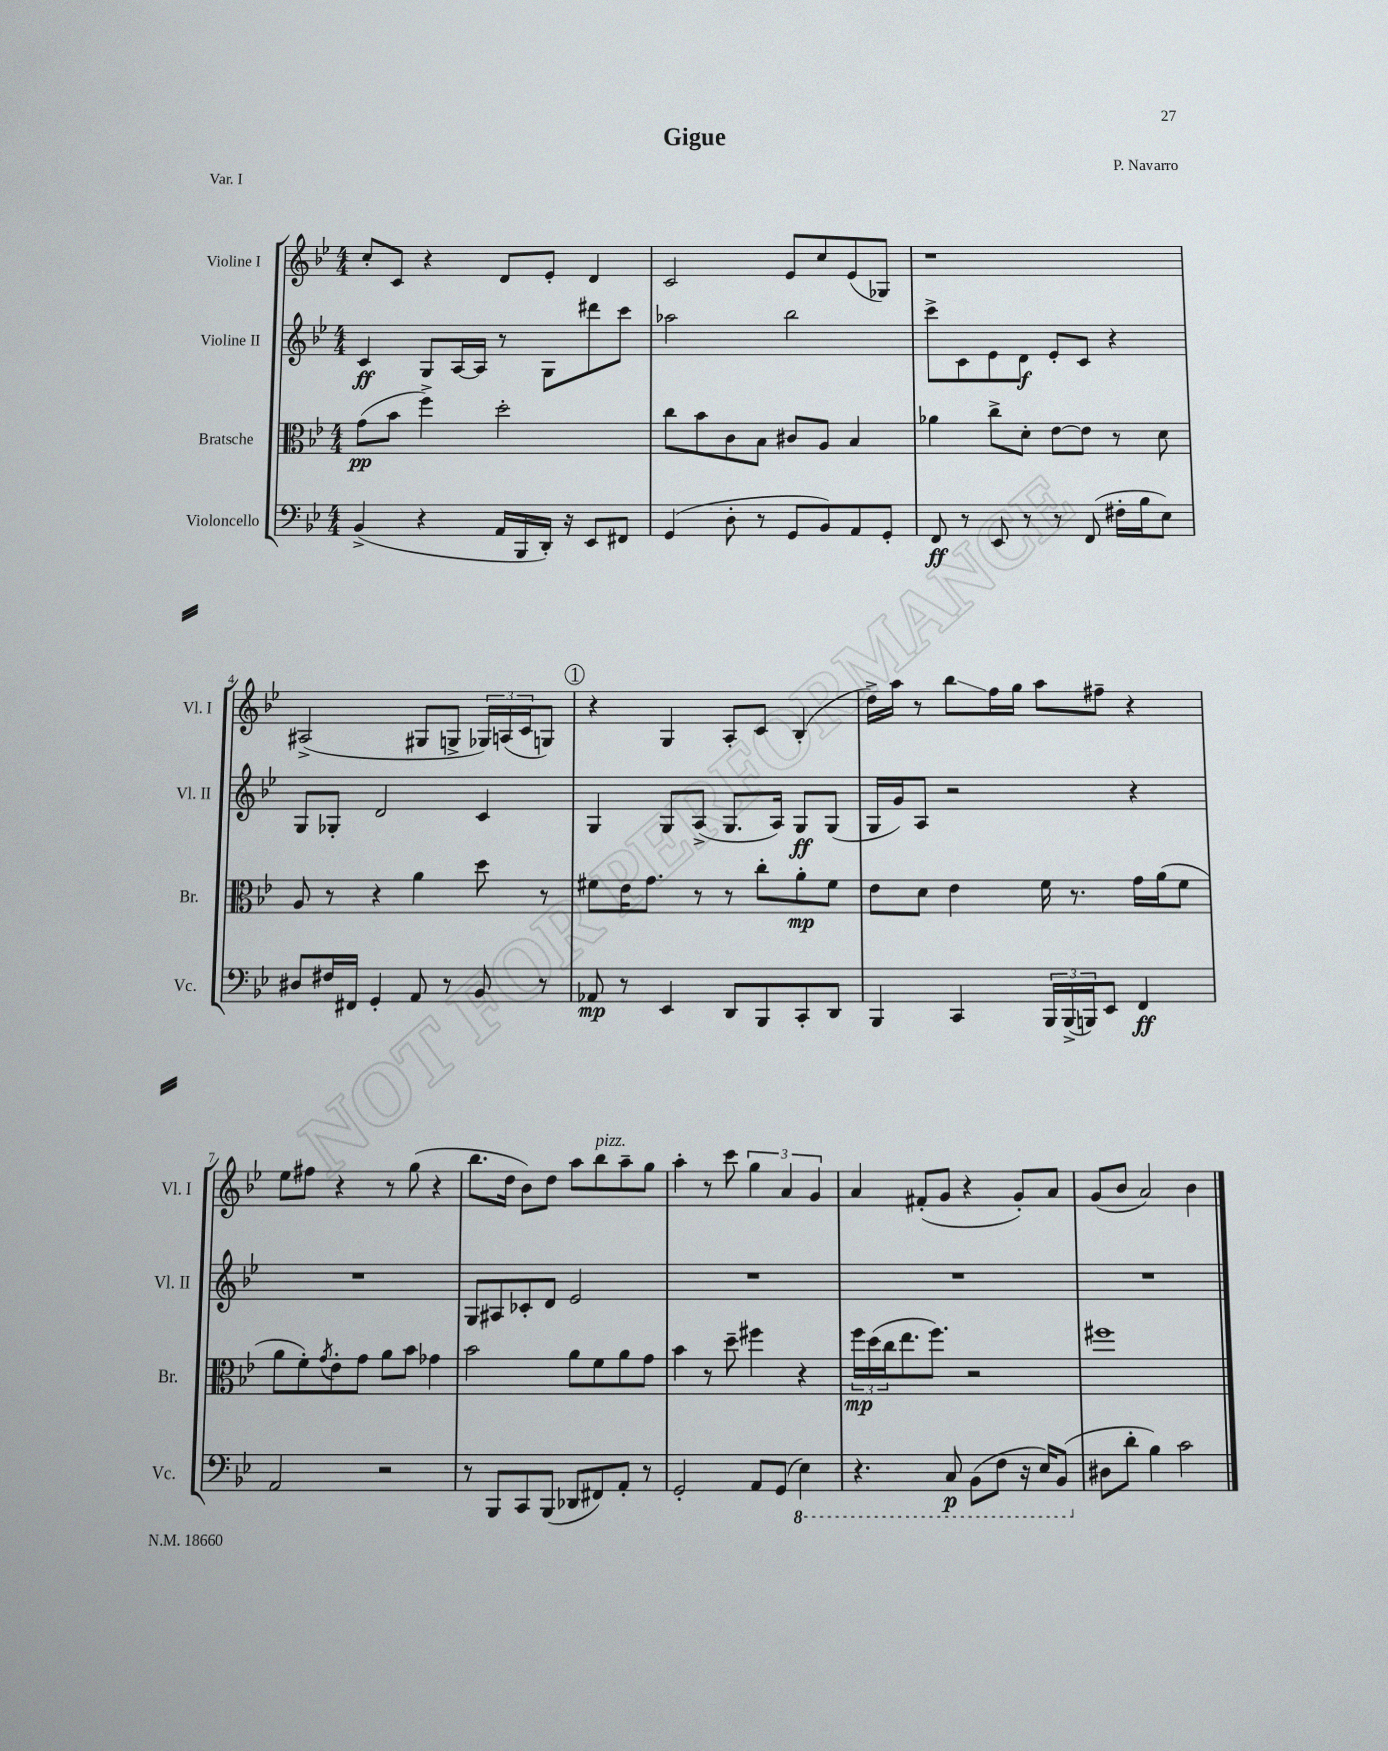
\header { title = "Gigue" composer = "P. Navarro" piece = "Var. I" }
<<
\new StaffGroup <<
\new Staff = "s0" \with { instrumentName = "Violine I" shortInstrumentName = "Vl. I" } {
    \clef treble \key bes \major \numericTimeSignature \time 4/4
    c''8-. c'8 r4 d'8 ees'8-. d'4 |
    c'2 ees'8 c''8 ees'8( ges8) |
    r1 |
    ais2->( gis8 g8-> \tuplet 3/2 { ges16) a16( c'16 } g8) |
    \mark \markup { \circle "1" } r4 g4 a8-. c'8 bes4-.( |
    d''16->) a''16 r8 bes''8\glissando f''16 g''16 a''8 fis''8-- r4 |
    ees''8 fis''8 r4 r8 g''8( r4 |
    bes''8. d''16 bes'8) d''8 a''8 bes''8^\markup { \italic "pizz." } a''8-- g''8 |
    a''4-. r8 c'''8 \tuplet 3/2 { g''4 a'4 g'4 } |
    a'4 fis'8-.( g'8 r4 g'8-.) a'8 |
    g'8( bes'8 a'2) bes'4 \bar "|." |
}
\new Staff = "s1" \with { instrumentName = "Violine II" shortInstrumentName = "Vl. II" } {
    \clef treble \key bes \major \numericTimeSignature \time 4/4
    c'4\ff g8 a16~ a16 r8 g8 dis'''8 c'''8 |
    aes''2 bes''2 |
    c'''8-> c'8 ees'8 d'8\f ees'8-. c'8 r4 |
    g8 ges8-. d'2 c'4 |
    \mark \markup { \circle "1" } g4 g8 a8->( g8. a16) g8\ff g8( |
    g16 g'16) a8 r2 r4 |
    R1 |
    g8 ais8 ces'8-. d'8 ees'2 |
    R1 |
    R1 |
    R1 \bar "|." |
}
\new Staff = "s2" \with { instrumentName = "Bratsche" shortInstrumentName = "Br." } {
    \clef alto \key bes \major \numericTimeSignature \time 4/4
    g'8\pp( bes'8 f''4->) d''2-. |
    c''8 bes'8 c'8 bes8 cis'8 a8 bes4 |
    aes'4 c''8-> d'8-. ees'8~ ees'8 r8 d'8 |
    a8 r8 r4 a'4 d''8 r8 |
    \mark \markup { \circle "1" } fis'8 ees'16 g'8. r8 r8 c''8-. a'8-.\mp fis'8 |
    ees'8 d'8 ees'4 f'16 r8. g'16 a'16( f'8 |
    a'8 f'8-.) \acciaccatura { g'8 } ees'8-. g'8 a'8 bes'8 ges'4 |
    bes'2 a'8 f'8 a'8 g'8 |
    bes'4 r8 d''8-- fis''4 r4 |
    \tuplet 3/2 { f''16\mp d''16( c''16 } ees''8. f''8.) r2 |
    fis''1 \bar "|." |
}
\new Staff = "s3" \with { instrumentName = "Violoncello" shortInstrumentName = "Vc." } {
    \clef bass \key bes \major \numericTimeSignature \time 4/4
    bes,4->( r4 a,16 bes,,16 d,16-.) r16 ees,8 fis,8 |
    g,4( d8-. r8 g,8 bes,8) a,8 g,8-. |
    f,8\ff r8 ees,8 r8 r8 f,8( fis16-. bes16 ees8) |
    dis8 fis16 fis,16 g,4-. a,8 r8 bes,8 r8 |
    \mark \markup { \circle "1" } aes,8\mp r8 ees,4 d,8 bes,,8 c,8-. d,8 |
    bes,,4 c,4 \tuplet 3/2 { bes,,16 bes,,16->( b,,16) } ees,8 f,4\ff |
    a,2 r2 |
    r8 bes,,8 c,8 bes,,8( des,8 fis,8) a,8-. r8 |
    g,2-. a,8 g,8( \ottava #-1 ees,4) |
    r4. c,8\p bes,,8( f,8 r16 ees,16) bes,,8( \ottava #0 |
    dis8 d'8-. bes4) c'2 \bar "|." |
}
>>
>>
